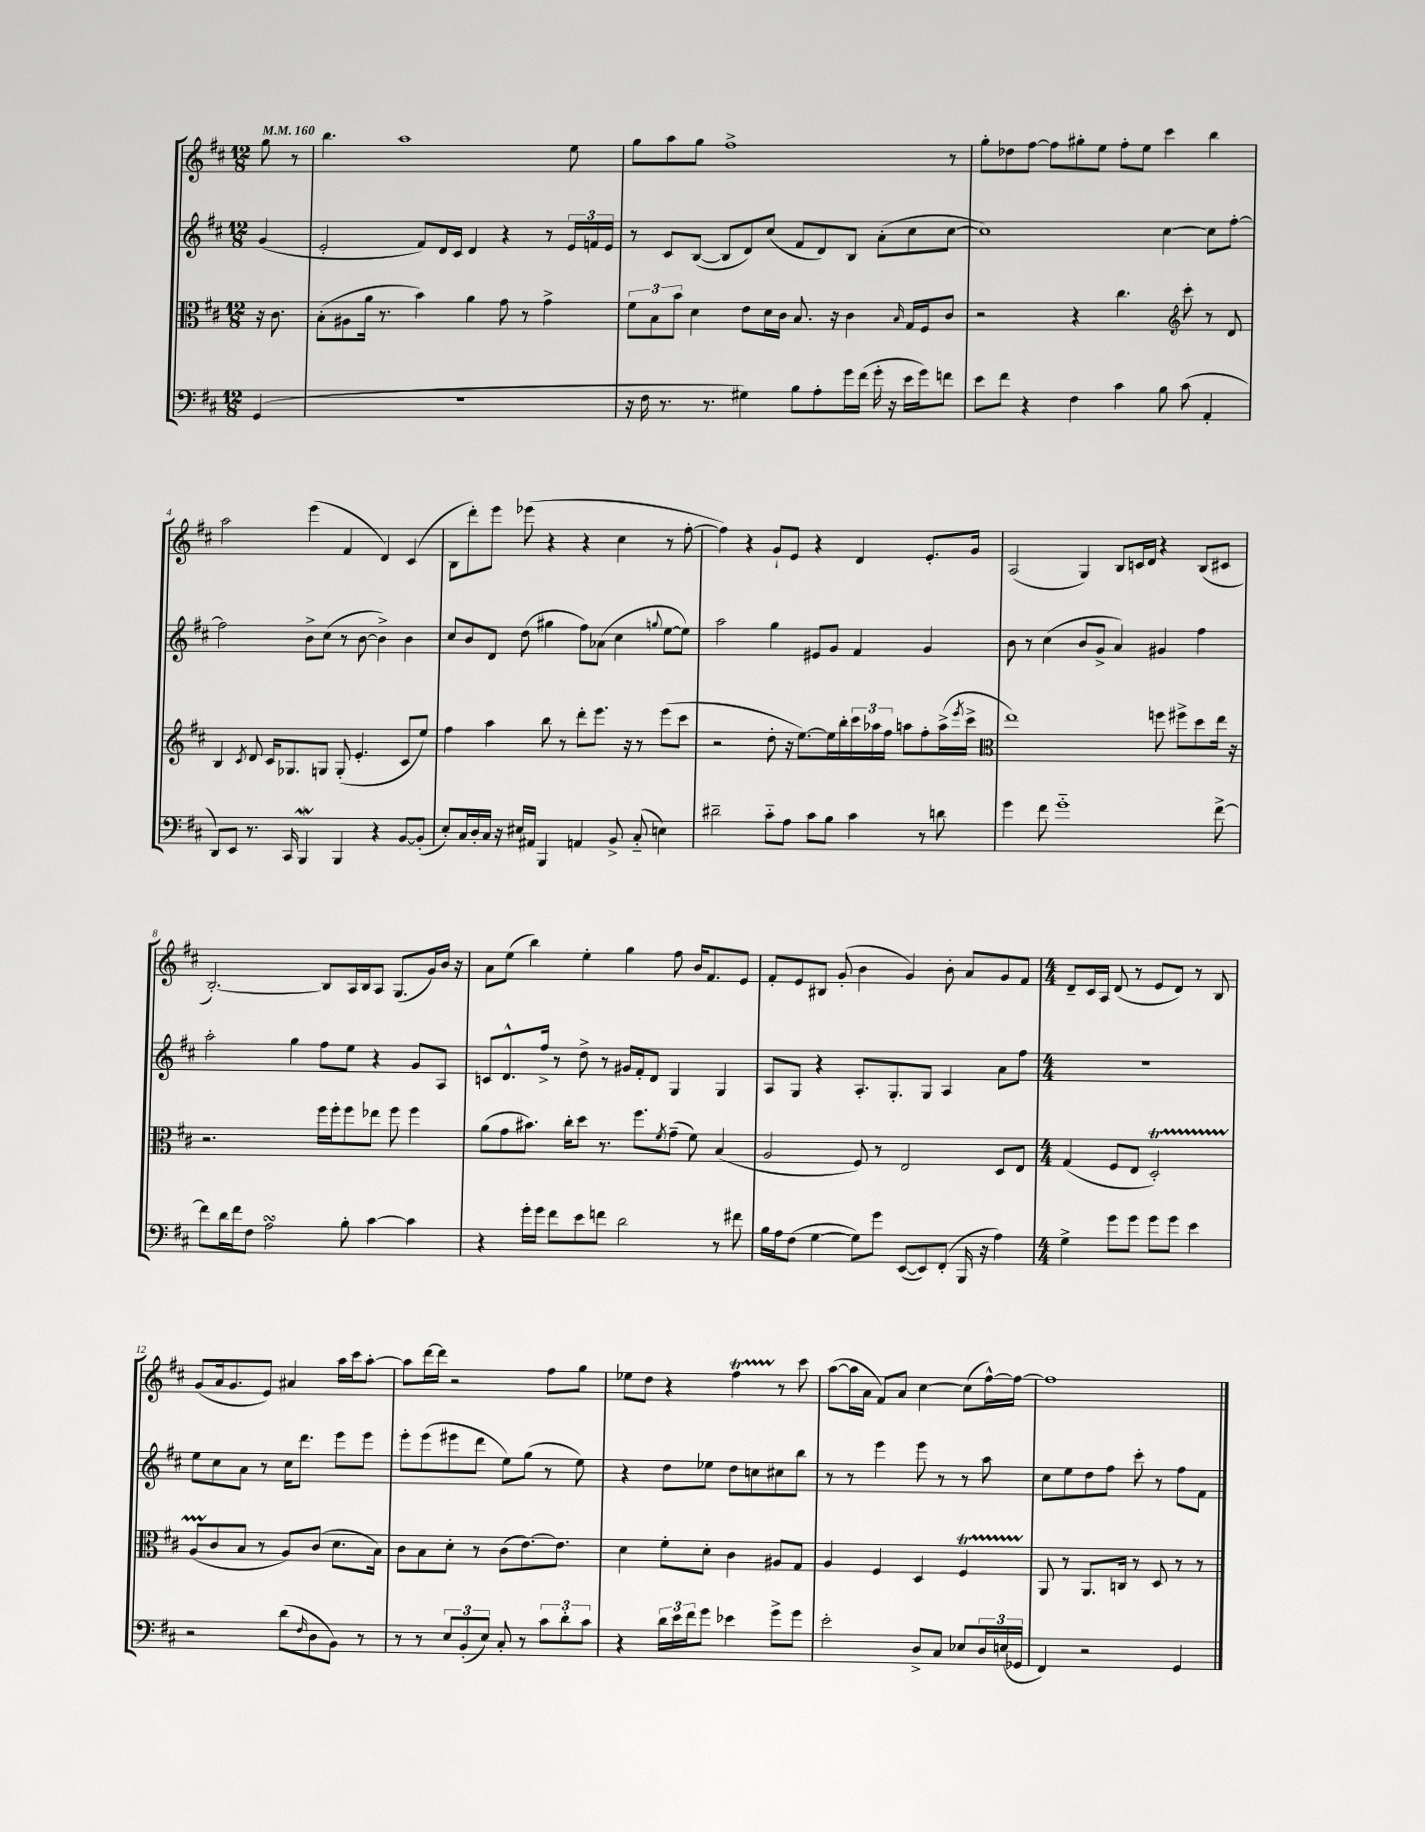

**kern	**kern	**kern	**kern
*staff4	*staff3	*staff2	*staff1
*clefF4	*clefC3	*clefG2	*clefG2
*k[f#c#]	*k[f#c#]	*k[f#c#]	*k[f#c#]
*M12/8	*M12/8	*M12/8	*M12/8
*MM160	*MM160	*MM160	*MM160
(4GG	16r	(4g	8gg
.	8.c#	.	.
.	.	.	8r
=	=	=	=
1.r	(8B'	2e'	4.bb
.	8A#	.	.
.	16a	.	.
.	8.r	.	.
.	.	.	1aa
.	4b)	8f#)	.
.	.	16d	.
.	.	16c#	.
.	4a	4d	.
.	8g	4r	.
.	8r	.	.
.	4g^	8r	.
.	.	24e	8ee
.	.	24f	.
.	.	24e	.
=	=	=	=
16r	12f#	8r	8gg
16F#	.	.	.
.	12B	.	.
8.r	.	8c#	8aa
.	12b	.	.
.	4d	([8B	8gg
8.r	.	.	.
.	.	8B]	1ff#^
4G#)	8e	8d)	.
.	16d	(8cc#	.
.	16c#	.	.
8B	8.B	8f#	.
8A'	.	8d)	.
.	16r	.	.
16g	4c#	8B	.
(16f#	.	.	.
16g'	.	(8a'	.
16r	.	.	.
.	16qqB	.	.
16e	16G	8cc#	.
16g)	16F#	.	.
8f	8c#	[8cc#	8r
=	=	=	=
8e	2r	1cc#])	8gg'
8f#	.	.	8dd-
4r	.	.	[8ff#
.	.	.	8ff#]
4F#	4r	.	8gg#'
.	.	.	8ee
4c#	4.cc#	.	8ff#'
.	.	.	8ee
8B	.	[4cc#	4ccc#
*	*clefG2	*	*
(8c#	8ccc#'	.	.
4AA'	8r	8cc#]	4bb
.	8d	[8ff#'	.
=	=	=	=
8DD)	4B	2ff#]	2aa
8EE	.	.	.
.	8qc#	.	.
8.r	8d	.	.
.	16c#	.	.
16CC#	8.G-	.	.
4BBB	.	8b^	(4eee
.	8G	(8cc#	.
4BBB	(8G'	8r	4f#
.	4.e'	[8b	.
4r	.	4b^])	4d)
[8BB	8c#	4b	(4c#
(8BB']	8ee)	.	.
=	=	=	=
8E')	4ff#	8cc#	8B
16C#	.	8b	8ddd')
16D'	.	.	.
16C#	4aa	8d	8eee
16r	.	.	.
16E#	.	(8dd	(8eee-
16AA#	.	.	.
4BBB	8bb	4gg#	4r
.	8r	.	.
4AA	8ddd'	8ff#)	4r
.	8.eee	(8a-	.
8BB^	.	4cc#	4cc#
.	16r	.	.
(8C#'~	8r	.	.
.	.	8qqgg	.
4E)	(8eee	[8ee	8r
.	8ccc#	8ee])	[8ff#'
=	=	=	=
2d#~	2r	2aa	4ff#])
.	.	.	4r
8c#'~	8dd'	4gg	8g`
8A	16r	.	8e
.	[8.ee)	.	.
8c#	.	8e#	4r
8B	16ee]	8g	.
.	16bb'	.	.
4c#	24ccc#	4f#	4d
.	24aa-	.	.
.	24ff#	.	.
.	8aa	.	.
8r	8ff#'	4g	8.e'
8d	(16aa^	.	.
.	8qeee	.	.
.	16ccc#^	.	16g
=	=	=	=
*	*clefC3	*	*
4g	1ee)	8b	(2A
.	.	8r	.
8f#	.	(4cc#	.
1g'~	.	.	.
.	.	8b	4G)
.	.	8g^	.
.	.	4a)	8B
.	.	.	16c
.	.	.	16d
.	8ff	4g#	4r
.	8ff#^	.	.
.	8dd	4ff#	(8B
[8f#^	16ee	.	8c#
.	16r	.	.
=	=	=	=
8f#]	2.r	2aa'	[2.B')
16d	.	.	.
16f#	.	.	.
8F#	.	.	.
2A	.	.	.
.	.	4gg	.
.	16ff#	8ff#	8B]
.	16ff#'	.	.
8B'	8ff#	8ee	16A
.	.	.	16B
[4c#	8ee-	4r	8A
.	8ff#	.	(8.G
4c#]	4ff#	8g	.
.	.	.	16g)
.	.	8A	16b
.	.	.	16r
=	=	=	=
4r	(8a	8c	8a
.	8g	8.d^^	(8ee
16g'	8.b#)	.	4bb)
16g	.	16ff#^	.
8f#	.	8r	.
.	16cc#'	.	.
8e	8dd	8dd^	4ee'
8f	8.r	8r	.
2d	.	16g#	4gg
.	8.ff#	16f#'	.
.	.	8d	.
.	8qf#	.	.
.	(8g~	4G	8ff#
.	8f#)	.	16b
.	.	.	8.f#
8r	(4B	4G	.
8f#	.	.	8e
=	=	=	=
16B	2A	8A	8f#'
16A	.	.	.
(8F#	.	8G	8e
[4G	.	4r	8B#
.	.	.	(8g'
8G])	8F#)	8.A'	4b
8g	8r	.	.
.	.	8.G'	.
([8EE	2E	.	4g)
8EE])	.	8G	.
(8FF#'	.	4A	8b'
16BBB	.	.	8a
16r	.	.	.
4A)	8D	8a	8g
.	8E	8ff#	8f#
=	=	=	=
*M4/4	*M4/4	*M4/4	*M4/4
4G^	(4G	1r	8d~
.	.	.	16c#
.	.	.	16A
8g	8F#	.	(8d
8g	8E	.	8r
8g	2D')	.	8e
8g	.	.	8d)
4e	.	.	8r
.	.	.	8B
=	=	=	=
2r	(8A	8ee	(8g
.	8c#	8cc#	16a
.	.	.	8.g
.	8B	8a	.
.	8r	8r	8e)
(8d	8A)	16cc#	4a#
.	.	8.ddd	.
16qqF#	.	.	.
8D	(8c#	.	.
8BB)	8.d	8eee	16aa
.	.	.	16ccc#
8r	.	8eee	[8aa'
.	16B)	.	.
=	=	=	=
8r	8c#	8eee'	8aa]
8r	8B	(8eee	[16ddd
.	.	.	16ddd]
12E	8d'	8eee#	2r
(12BB'	.	.	.
.	8r	8ddd	.
12E)	.	.	.
8C#'	(8c#	8ee)	.
8r	[8.e)	(8gg	.
12c#	.	8r	8ff#
.	8.e]	.	.
12d'	.	.	.
.	.	8ee)	8gg
12c#	.	.	.
=	=	=	=
4r	4d	4r	8ee-
.	.	.	8dd
24d	8f#'	8dd	4r
24e	.	.	.
24f#	.	.	.
8g	8d'	8ee-	.
4e-	4c#	8dd	4ff#
.	.	8cc	.
8g^	8A#	8cc#	8r
8g	8G	8bb	8ccc#
=	=	=	=
2e'	4A	8r	([8aa
.	.	8r	16aa]
.	.	.	16a
.	4F#	4eee	8f#)
.	.	.	8a
8D^	4D	8eee	[4cc#
8C#	.	8r	.
8E-	4F#	8r	(8cc#]
24D	.	8aa	[16ff#^^)
(24E	.	.	.
.	.	.	16ff#_
24GG-	.	.	.
=	=	=	=
4FF#)	8AA	8cc#	1ff#]
.	8r	8ee	.
2r	8.AA	8dd	.
.	.	8ff#	.
.	16C	.	.
.	8r	8ccc#'	.
.	8D	8r	.
4GG	8r	8ff#	.
.	8r	8f#	.
==	==	==	==
*-	*-	*-	*-
